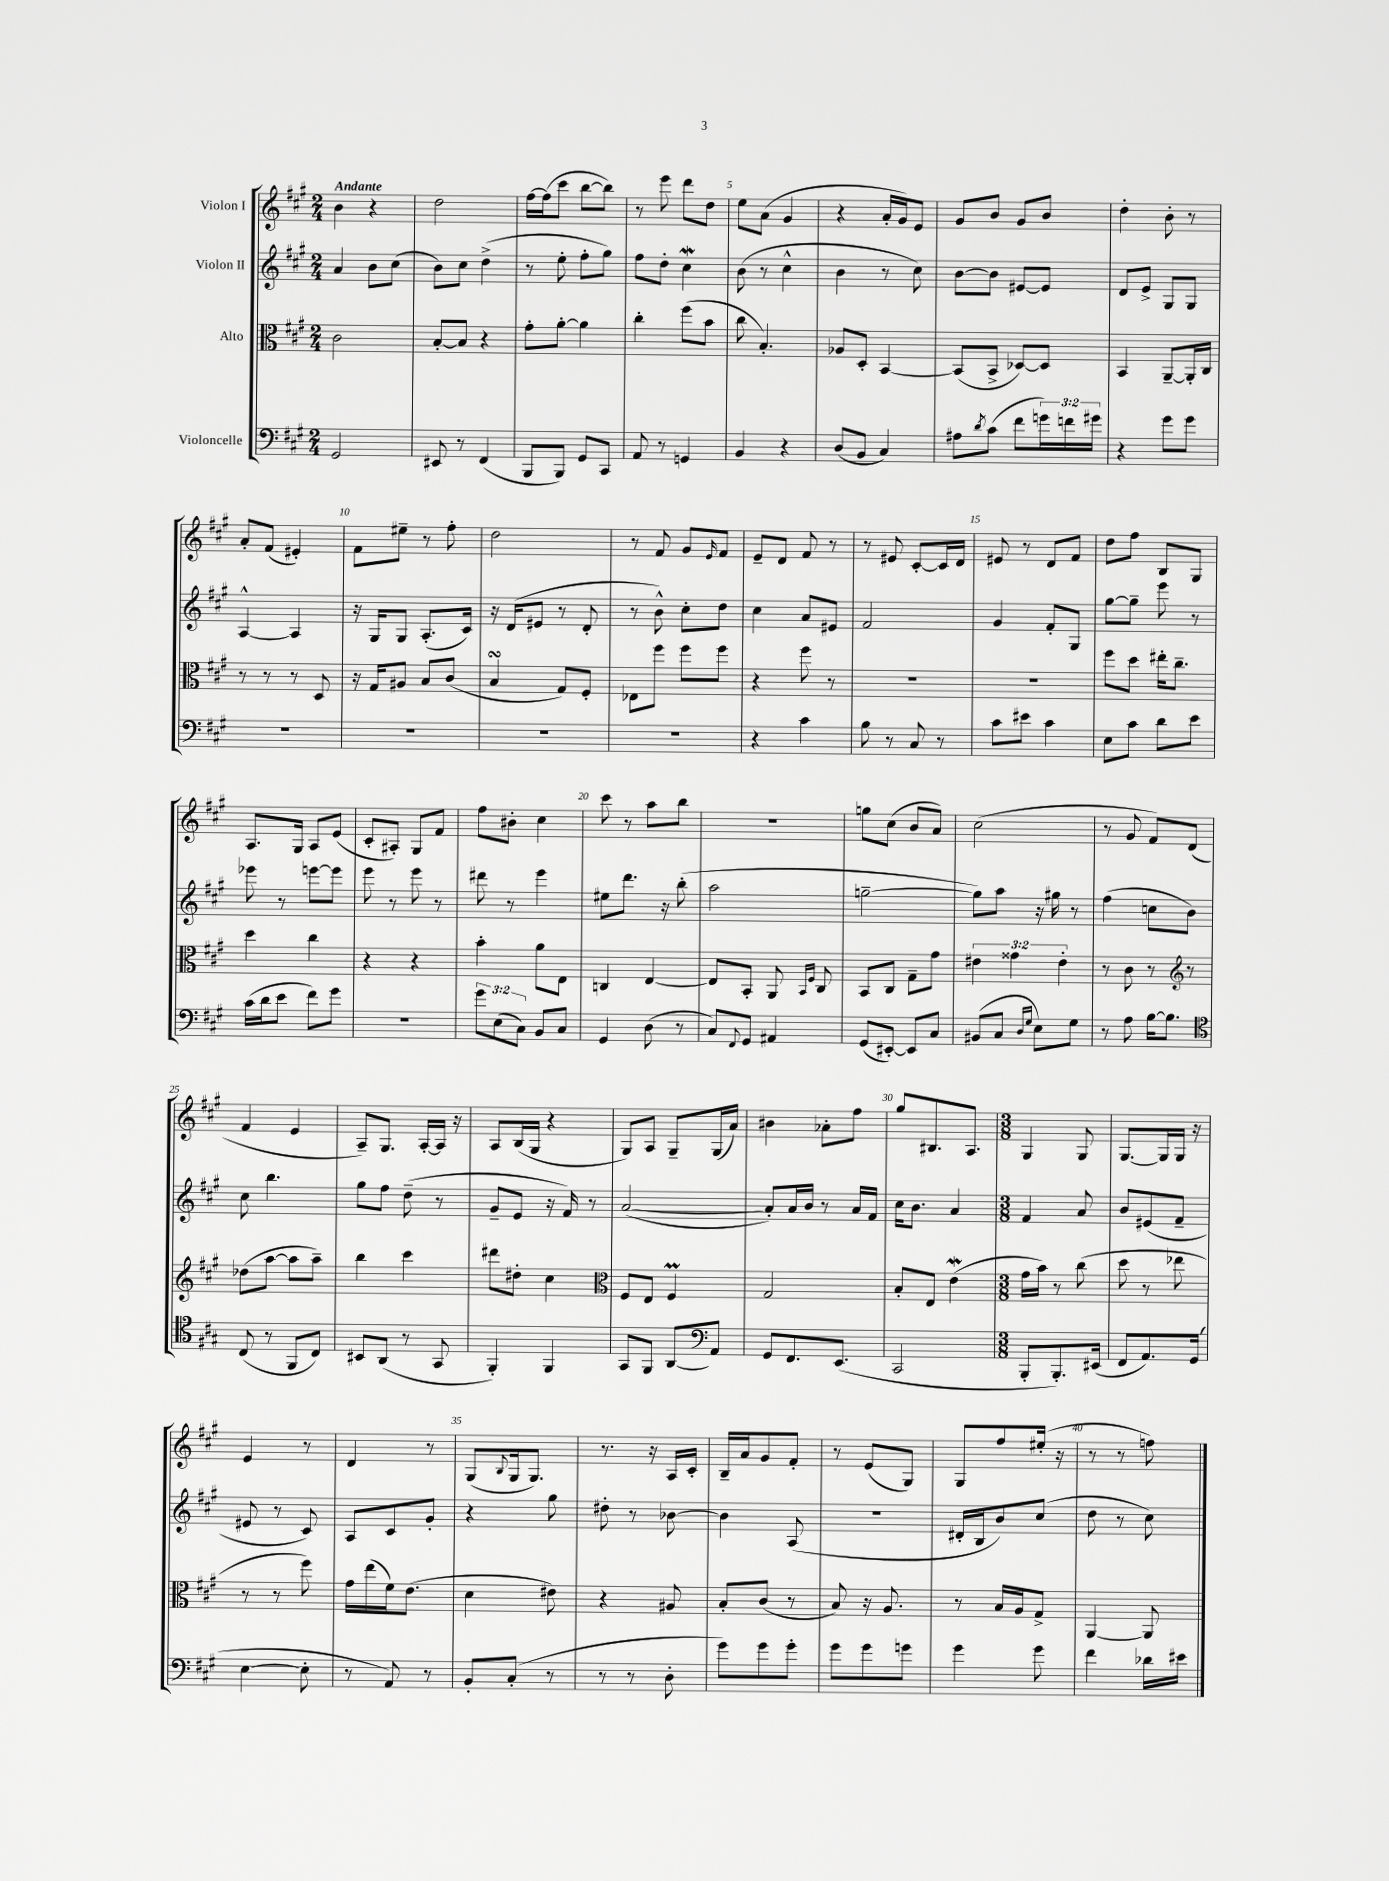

**kern	**kern	**kern	**kern
*part4	*part3	*part2	*part1
*staff4	*staff3	*staff2	*staff1
*I"Violoncelle	*I"Alto	*I"Violon II	*I"Violon I
*clefF4	*clefC3	*clefG2	*clefG2
*k[f#c#g#]	*k[f#c#g#]	*k[f#c#g#]	*k[f#c#g#]
*M2/4	*M2/4	*M2/4	*M2/4
=1	=1	=1	=1
!	!	!	!LO:TX:a:B:t=Andante
2GG#/	2c#\	4a/	4b\
.	.	8b\L	4r
.	.	(8cc#\J	.
=2	=2	=2	=2
8EE#X/	[8B'/L	8b\L)	2dd\
8r	8B/J]	8cc#\J	.
(4FF#/	4r	(4dd^\	.
=3	=3	=3	=3
8BBB/L	8g#'\L	8r	[16ff#\LL
.	.	.	(16ff#\J]
8BBB/J)	[8a'\J	8ee'\	8ccc#\J
8GG#/L	4a\]	8ff#'\L	[8bb\L
8CC#/J	.	8gg#\J)	8bb\J])
=4	=4	=4	=4
8AA/	4cc#'\	8ff#\L	8r
8r	.	8dd'\J	8eee\
4GGn/	(8ff#\L	4cc#W\	8ddd\L
.	8b\J	.	8dd\J
=5	=5	=5	=5
4BB/	8cc#\	(8b\	8ee\L
.	4.B'/)	8r	(8a\J
4r	.	4cc#^^\	4g#/
=6	=6	=6	=6
(8D/L	8A-X/L	4b\	4r
8BB/J	8D'/J	.	.
4C#/)	[4BB/	8r	16a'/LL
.	.	.	16g#/J)
.	.	8cc#\)	8e/J
=7	=7	=7	=7
8A#X\L	(8BB/L]	[8b\L	8g#/L
8qd/	.	.	.
(8c#\J	8BB^/J	8b\J]	8b/J
8f#\L	[8D-X/L)	[8e#X/L	8g#/L
24gn\L)	8D-/J]	8e#/J]	8b/J
24fn\	.	.	.
24g#X\JJ	.	.	.
=8	=8	=8	=8
4r	4BB/	8d/L	4dd'\
.	.	8e^/J	.
8g#\L	[8AA~/L	8G#/L	8b'\
8g#\J	16AA'/L]	8G#/J	8r
.	16C#/JJ	.	.
!!LO:LB:g=z
=9	=9	=9	=9
2r	8r	[4A^^/	8a'/L
.	8r	.	(8f#/J
.	8r	4A/]	4e#X'/)
.	8D/	.	.
=10	=10	=10	=10
2r	16r	16r	8f#\L
.	16G#/KL	16G#/KL	.
.	8A#X/J	8G#/J	8ee#X~\J
.	8B/L	(8.A'/L	8r
.	(8c#/J	.	8ff#'\
.	.	16c#/Jk)	.
=11	=11	=11	=11
2r	4BsSSS/	16r	2dd\
.	.	(16d/KL	.
.	.	8e#X/J	.
.	8G#/L)	8r	.
.	8F#'/J	8d'/	.
=12	=12	=12	=12
2r	8E-X\L	8r	8r
.	8ff#\J	8b^^\)	8f#/
.	8ff#\L	8cc#'\L	8g#/L
.	.	.	16qqe/
.	8ff#\J	8dd\J	8f#/J
=13	=13	=13	=13
4r	4r	4cc#\	8e~/L
.	.	.	8d/J
4c#\	8ff#\	8a/L	8f#/
.	8r	8e#X/J	8r
=14	=14	=14	=14
8B\	2r	2f#/	8r
8r	.	.	8e#X/
8C#/	.	.	[8c#'/L
8r	.	.	16c#/L]
.	.	.	16d/JJ
=15	=15	=15	=15
8c#\L	2r	4g#/	8e#X/
8e#X\J	.	.	8r
4c#\	.	8f#'/L	8d/L
.	.	8G#/J	8f#/J
=16	=16	=16	=16
8E\L	8ff#\L	[8gg#\L	8dd\L
8c#\J	8dd\J	8gg#~\J]	8ff#\J
8d\L	16ee#X'\KL	8eee\	8B/L
.	8.cc#~\J	.	.
8e\J	.	8r	8G#/J
!!LO:LB:g=z
=17	=17	=17	=17
(16c#\LL	4dd\	8eee-X\	8.A/L
16d\J	.	.	.
8e\J	.	8r	.
.	.	.	16G#/Jk
8f#\L)	4cc#\	[8eeen\L	8A/L
8g#\J	.	8eee\J]	(8e/J
=18	=18	=18	=18
2r	4r	8eee\	8c#'/L
.	.	8r	8A#X'/J)
.	4r	8eee\	8G#/L
.	.	8r	8f#/J
=19	=19	=19	=19
12g#\L	4b'\	8ddd#X\	8ff#\L
(12E\	.	.	.
.	.	8r	8b#X'\J
12C#\J)	.	.	.
8BB/L	8a\L	4eee\	4cc#\
8C#/J	8E\J	.	.
=20	=20	=20	=20
4GG#/	4Cn/	8ee#X\L	8ccc#\
.	.	8.ddd\J	8r
(8D\	[4E/	.	8aa\L
.	.	16r	.
8r	.	(8bb'\	8bb\J
=21	=21	=21	=21
8C#/L)	8E/L]	2aa\	2r
8qqFF#/	.	.	.
8GG#/J	8BB'/J	.	.
4AA#X/	8AA/	.	.
.	16qqBB/LL	.	.
.	16qqF#/JJ	.	.
.	8C#/	.	.
=22	=22	=22	=22
(8GG#/L	8BB/L	[2ggn~\	8ggn\L
[8EE#X'/J)	8C#/J	.	(8cc#\J
8EE#/L]	8G#~\L	.	8b/L
8C#/J	8g#\J	.	8a/J)
=23	=23	=23	=23
(8BB#X/L	6e#X\	8gg\L])	(2cc#\
8C#/J	.	8aa\J	.
.	6g##X\	.	.
16qqD/LL	.	.	.
16qqG#/JJ	.	.	.
8E\L)	.	16r	.
.	.	16gg#X\	.
.	6e#'\	.	.
8G#\J	.	8r	.
=24	=24	=24	=24
8r	8r	(4ff#\	8r
8A\	8c#\	.	8g#/
[16B\KL	8r	8ccn\L	8f#/L)
8.B\J]	.	.	.
.	8r	8b\J)	(8d/J
!!LO:LB:g=z
=25	=25	=25	=25
*clefC4	*clefG2	*	*
(8C#/	(8dd-X\L	8cc#\	4f#/
8r	[8aa\J	4.bb\	.
8FF#/L	8aa\L]	.	4e/
8C#/J)	8aa~\J)	.	.
=26	=26	=26	=26
8BB#X/L	4bb\	8gg#\L	8A~/L)
(8AA/J	.	8ff#\J	8.G#/J
8r	4ccc#\	(8dd~\	.
.	.	.	[16A'/LL
8GG#/	.	8r	16A/JJ]
.	.	.	16r
=27	=27	=27	=27
4FF#'/)	8ddd#X\L	8g#~/L	8A/L
.	8dd#X'\J	8e/J	(16B/L
.	.	.	16G#/JJ
4FF#/	4cc#\	16r	4r
.	.	16f#/)	.
.	.	8r	.
=28	=28	=28	=28
*	*clefC3	*	*
8GG#/L	8F#/L	([2a/	8G#/L)
8FF#/J	8E/J	.	8A/J
[8AA/L	4F#M/	.	8G#~/L
8AA/J]	.	.	(16G#/L
.	.	.	16a/JJ)
=29	=29	=29	=29
*clefF4	*	*	*
8GG#/L	2G#/	8a'/L])	4b#X\
8.FF#/	.	16a/L	.
.	.	16b/JJ	.
.	.	8r	8a-X'\L
(8.EE/J	.	.	.
.	.	16a/LL	8ff#\J
.	.	16f#/JJ	.
=30	=30	=30	=30
2CC#/	8B'/L	16cc#\KL	8gg#/L
.	.	8.b\J	.
.	8E/J	.	8.B#X/
.	(4eW\	4a/	.
.	.	.	8.A/J
=31	=31	=31	=31
*M3/8	*M3/8	*M3/8	*M3/8
8BBB'/L	16g#\LL	4f#/	4G#/
.	16b\JJ)	.	.
8.BBB'/)	8r	.	.
.	(8cc#\	8a/	8G#/
(16EE#X/Jk	.	.	.
=32	=32	=32	=32
8FF#/L	8dd\	8b/L	[8.G#/L
8.AA/)	8r	(8e#X/	.
.	.	.	16G#/L]
.	8ee-X\	8f#~/J	16G#/JJ
(16GG#/Jk	.	.	16r
!!LO:LB:g=z
=33	=33	=33	=33
[4E\	8r	8e#X/	4e/
.	8r	8r	.
8E'\]	8ff#\)	8c#/)	8r
=34	=34	=34	=34
8r	16g#\LL	8A/L	4d/
.	(16ee\	.	.
8AA/)	16f#\J)	8c#/	.
.	(8.e\J	.	.
8r	.	8g#'/J	8r
=35	=35	=35	=35
8BB'/L	4d\	4r	(8G#/L
.	.	.	8qqB/
(8C#'/J	.	.	16G#/k
.	.	.	8.G#/J)
8r	8e#X\)	8gg#\	.
=36	=36	=36	=36
8r	4r	8dd#X'\	8.r
8r	.	8r	.
.	.	.	16r
8D'\	8A#X/	[8b-X\	16A/LL
.	.	.	16c#'/JJ
=37	=37	=37	=37
8g#\L)	8B'/L	4b-\]	16B~/LL
.	.	.	16a/J
8g#\	(8c#/J	.	8g#/
8g#'\J	8r	(8A/	8f#'/J
=38	=38	=38	=38
8g#\L	8B/)	4.r	8r
8g#\	16r	.	(8e/L
.	8.A/	.	.
8gn\J	.	.	8G#/J)
=39	=39	=39	=39
4g#\	8r	16d#X'/LL	8G#/L
.	.	16B/J	.
.	16B/LL	8b/)	8ff#/
.	16A/J	.	.
8g#\	8G#^/J	(8cc#/J	(16ee#X'/Jk
.	.	.	16r
=40	=40	=40	=40
4f#\	[4AA/	8dd\	8r
.	.	8r	8r
16d-X\LL	8AA/]	8cc#\)	8ffn\)
16e#X\JJ	.	.	.
==	==	==	==
*-	*-	*-	*-
